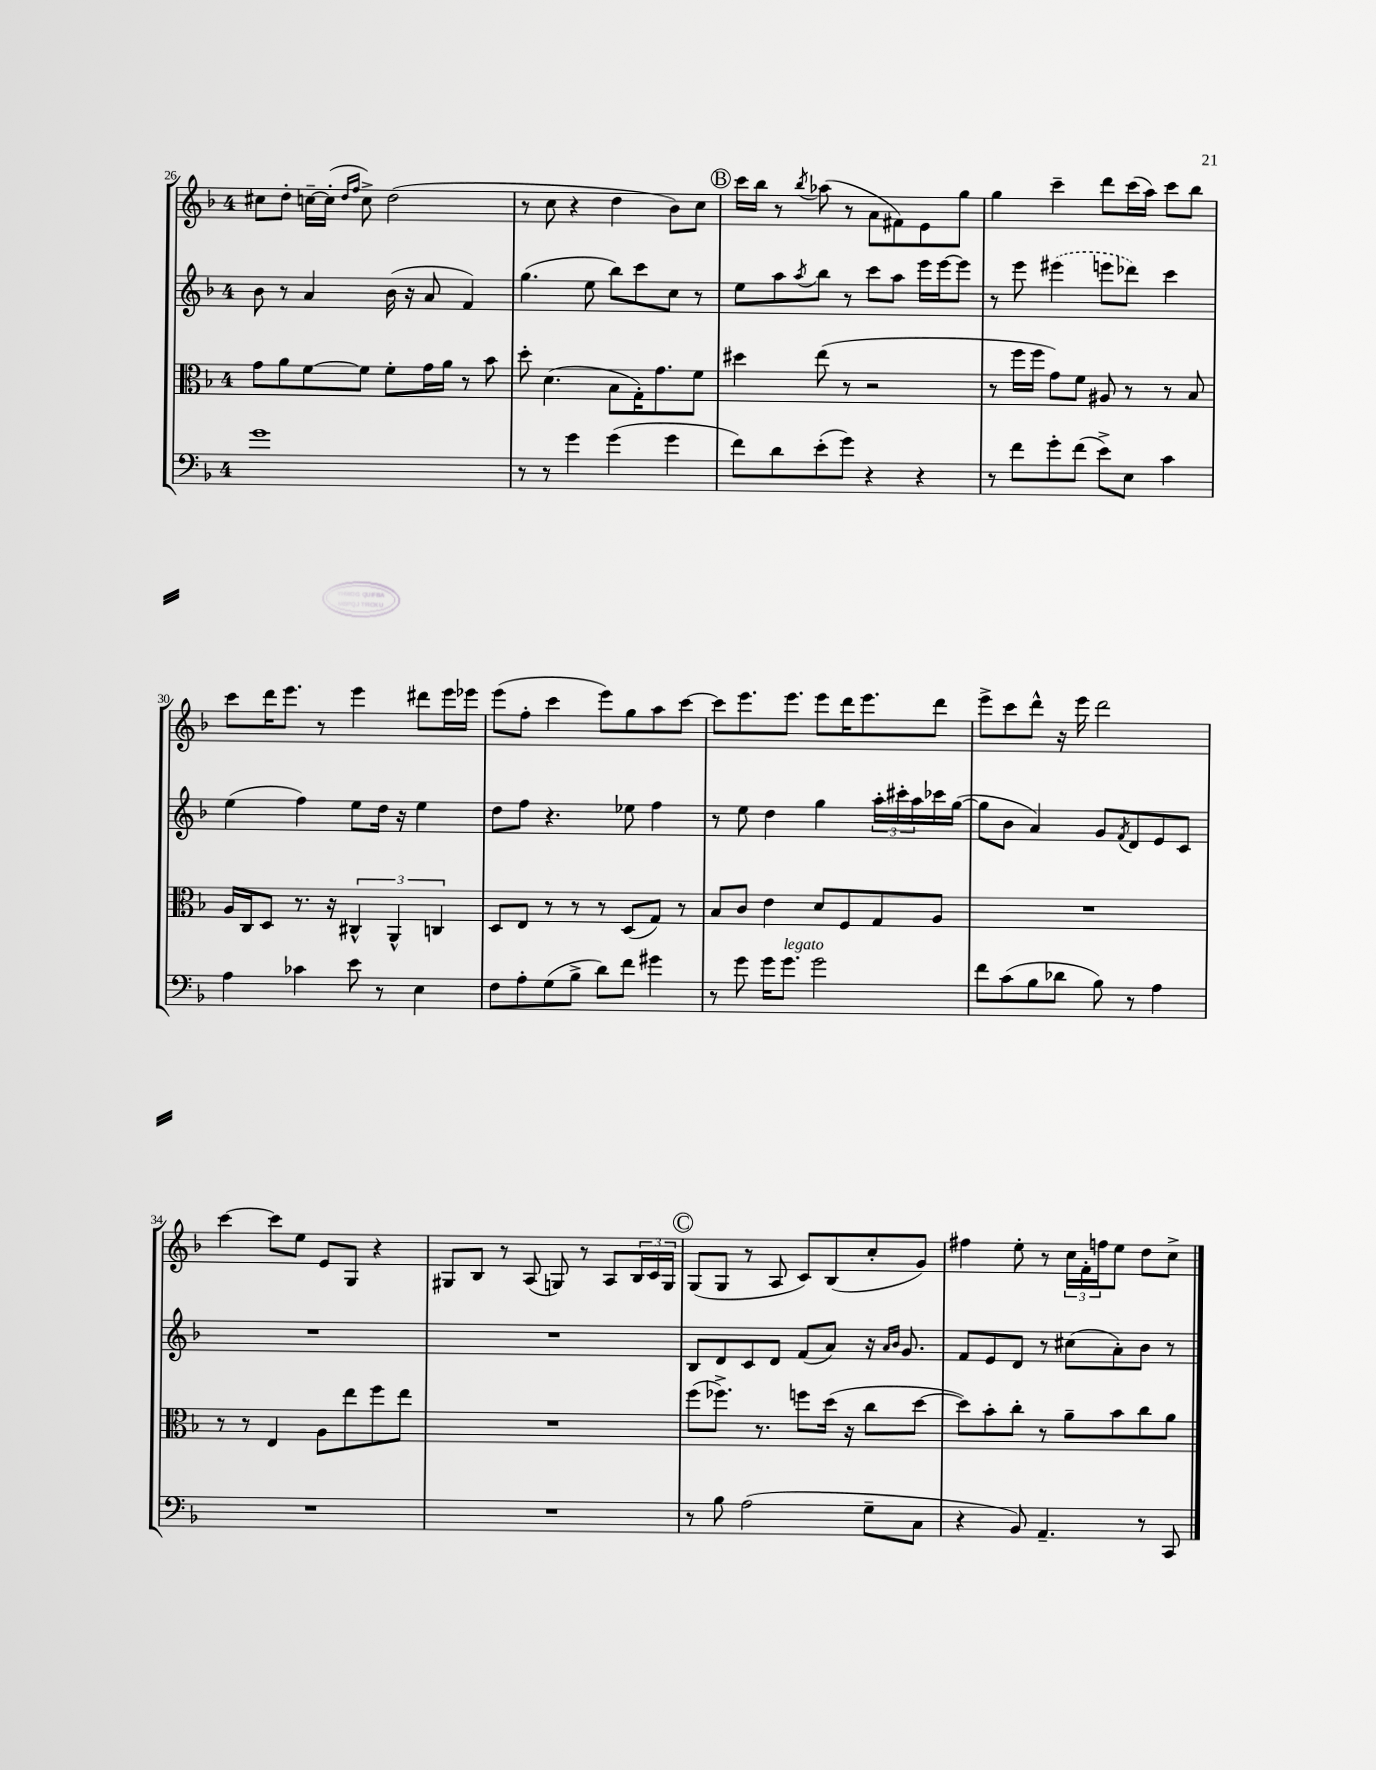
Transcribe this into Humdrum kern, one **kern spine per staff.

**kern	**kern	**kern	**kern
*part4	*part3	*part2	*part1
*staff4	*staff3	*staff2	*staff1
*clefF4	*clefC3	*clefG2	*clefG2
*k[b-]	*k[b-]	*k[b-]	*k[b-]
*M4/4	*M4/4	*M4/4	*M4/4
=26	=26	=26	=26
1g	8g\L	8b-\	8cc#X\L
.	8a\	8r	8dd'\J
.	[8f\	4a/	[16ccn~\LL
.	.	.	(16cc'\JJ]
.	.	.	16qqdd/LL
.	.	.	16qqff/JJ
.	8f\J]	.	8cc^\)
.	8f'\L	(16b-\	(2dd\
.	.	16r	.
.	16g\L	8a/	.
.	16a\JJ	.	.
.	8r	4f/)	.
.	8b-\	.	.
=27	=27	=27	=27
8r	8dd'\	(4.gg\	8r
8r	(4.d\	.	8cc\
4g\	.	.	4r
.	.	8ee\	.
(4g\	8B-\L	8bb-\L)	4dd\
.	16G'\K)	8ccc\	.
.	8.g\	.	.
4g\	.	8cc\J	8b-\L)
.	8f\J	8r	8cc\J
!!LO:REH:place=s1:t=B
=28	=28	=28	=28
8f\L)	4dd#X\	8ee\L	16ccc\LL
.	.	.	16bb-\JJ
8d\	.	8aa\	8r
.	.	8qaa/	8qbb-/
(8e'\	(8ee\	8bb-\J	(8aa-X\
8g\J)	8r	8r	8r
4r	2r	8ccc\L	8a\L
.	.	8aa\J	8f#X\)
4r	.	16eee\LL	8e\
.	.	[16eee\J	.
.	.	8eee\J]	8gg\J
=29	=29	=29	=29
8r	8r	8r	4gg\
8f\L	16ff\LL	8eee\	.
.	16ff\JJ	.	.
8g'\	8g\L)	(4eee#X\	4ccc~\
(8f\J	8f\J	.	.
8e^\L)	8A#X/	8eeen\L	8ddd\L
8E\J	8r	8ddd-X\J)	(16ccc\L
.	.	.	16aa\JJ)
4c\	8r	4ccc\	8ccc\L
.	8B-/	.	8bb-\J
!!LO:LB:g=z
=30	=30	=30	=30
4A\	16A/LL	(4ee\	8ccc\L
.	16C/J	.	.
.	8D/J	.	16ddd\K
.	.	.	8.eee\J
4c-X\	8.r	4ff\)	.
.	.	.	8r
.	16r	.	.
8e\	6C#X^^/	8ee\L	4eee\
8r	.	16dd\Jk	.
.	6AA^^/	.	.
.	.	16r	.
4E\	.	4ee\	8ddd#X\L
.	6Cn/	.	.
.	.	.	16eee\L
.	.	.	16eee-X\JJ
=31	=31	=31	=31
8F\L	8D/L	8dd\L	(8eee\L
8A'\	8E/J	8ff\J	8ff'\J
(8G\	8r	4.r	4ccc\
8B-^\J	8r	.	.
8d\L)	8r	.	8eee\L)
8f\J	(8D/L	8ee-X\	8gg\
4g#X\	8G/J)	4ff\	8aa\
.	8r	.	[8ccc\J
=32	=32	=32	=32
8r	8B-/L	8r	8ccc\L]
8g\	8c/J	8ee\	8.eee\
16g\KL	4e\	4dd\	.
!LO:TX:a:i:t=legato	!	!	!
8.g\J	.	.	8.eee\J
2g\	8d/L	4gg\	8eee\L
.	8F/	.	16ddd\K
.	.	.	8.eee\
.	8G/	24aa'\LL	.
.	.	24ccc#X'\	.
.	.	24aa\	.
.	8A/J	16ccc-X\	8ddd\J
.	.	([16gg\JJ	.
=33	=33	=33	=33
8f\L	1r	8gg\L]	8eee^\L
(8c\	.	8b-\J	8ccc\
8B-\	.	4a/)	8ddd^^\J
8d-X\J	.	.	16r
.	.	.	16eee\
8B-\)	.	8g/L	2ddd\
.	.	8qf/	.
8r	.	8d/	.
4A\	.	8e/	.
.	.	8c/J	.
!!LO:LB:g=z
=34	=34	=34	=34
1r	8r	1r	[4ccc\
.	8r	.	.
.	4E/	.	8ccc\L]
.	.	.	8ee\J
.	8A\L	.	8e/L
.	8ee\	.	8G/J
.	8ff\	.	4r
.	8ee\J	.	.
=35	=35	=35	=35
1r	1r	1r	8G#X/L
.	.	.	8B-/J
.	.	.	8r
.	.	.	(8A/
.	.	.	8Gn/)
.	.	.	8r
.	.	.	8A/L
.	.	.	24B-/L
.	.	.	24c/
.	.	.	24G/JJ
!!LO:REH:place=s1:t=C
=36	=36	=36	=36
8r	(8ff\L	8B-/L	(8G/L
8B-\	8.ff-X^\J)	8d/	8G/J
(2A\	.	8c/	8r
.	8.r	.	.
.	.	8d/J	8A/
.	8ffn\L	(8f/L	8c/L)
.	(16dd\Jk	8a/J)	(8B-/
.	16r	.	.
8G~\L	8cc\L	16r	8cc'/
.	.	16qqa/LL	.
.	.	16qqb-/JJ	.
.	.	8.g/	.
8C\J	[8dd\J	.	8g/J)
=37	=37	=37	=37
4r	8dd\L])	8f/L	4ff#X\
.	8b-'\	8e/	.
8BB-/)	8cc'\J	8d/J	8ee'\
4.AA~/	8r	8r	8r
.	8a~\L	(8cc#X\L	24cc\LL
.	.	.	24f'\
.	.	.	24ffn\J
.	8b-\	8a'\)	8ee\J
8r	8cc\	8b-\J	8dd\L
8CC/	8a\J	8r	8cc^\J
==	==	==	==
*-	*-	*-	*-
